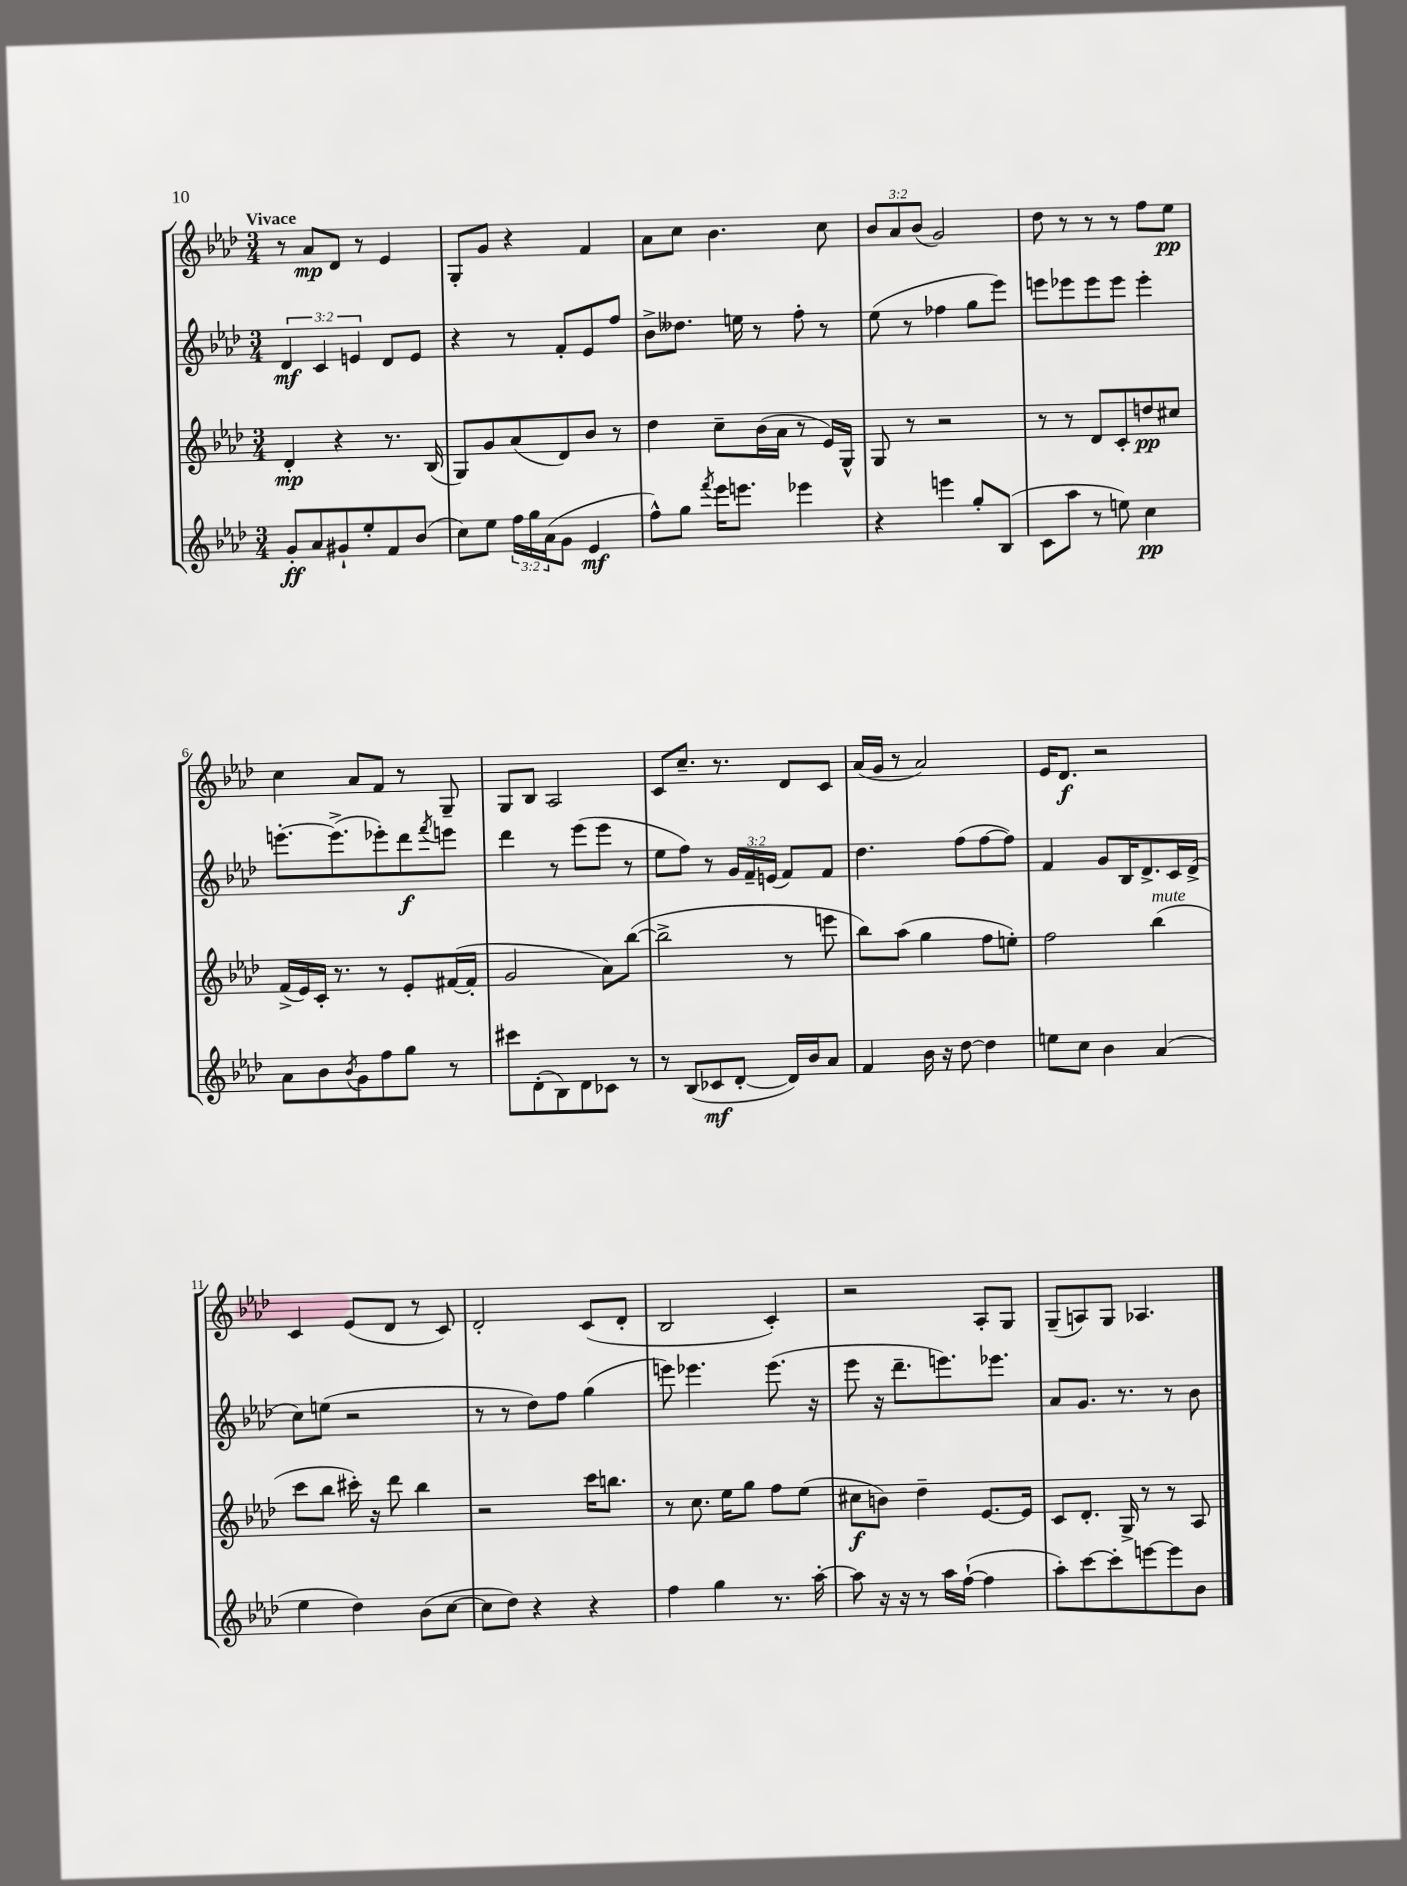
<<
\new StaffGroup <<
\new Staff = "s0" {
    \clef treble \key aes \major \numericTimeSignature \time 3/4 \override Staff.TupletNumber.text = #tuplet-number::calc-fraction-text \tempo "Vivace"
    r8 aes'8\mp des'8 r8 ees'4 |
    g8-. g'8 r4 f'4 |
    aes'8 c''8 bes'4. c''8 |
    \tuplet 3/2 { bes'8 aes'8 bes'8( } g'2) |
    des''8 r8 r8 r8 f''8 ees''8\pp |
    c''4 aes'8 f'8 r8 g8-- |
    g8 bes8 aes2 |
    c'8 c''8.-- r8. des'8 c'8 |
    aes'16( g'16 r8 aes'2) |
    ees'16 des'8.\f r2 |
    c'4 ees'8( des'8 r8 c'8) |
    des'2-. c'8( des'8-. |
    bes2 c'4-.) |
    r2 aes8-. g8 |
    g8--( a8) g8 aes4. \bar "|." |
}
\new Staff = "s1" {
    \clef treble \key aes \major \numericTimeSignature \time 3/4 \override Staff.TupletNumber.text = #tuplet-number::calc-fraction-text
    \tuplet 3/2 { des'4\mf c'4 e'4 } des'8 e'8 |
    r4 r8 f'8-. ees'8 f''8 |
    bes'8-> deses''8. e''16 r8 f''8-. r8 |
    ees''8( r8 fes''4 g''8 ees'''8) |
    e'''8 ees'''8 ees'''8 ees'''8 ees'''4-. |
    e'''8.~-. e'''8.->( ees'''8-.) des'''8\f \acciaccatura { f'''8 } e'''8 |
    des'''4 r8 ees'''8( ees'''8 r8 |
    ees''8 f''8) r8 \tuplet 3/2 { g'16 f'16-- e'16( } f'8) f'8 |
    des''4. f''8( f''8~ f''8) |
    f'4 g'8 bes16 des'8.-> c'16 des'16->( |
    c''8) e''8( r2 |
    r8 r8 des''8) f''8 g''4( |
    e'''8) ees'''4. ees'''8.( r16 |
    ees'''8 r16 des'''8.-- e'''8.) ees'''8. |
    aes'8 g'8. r8. r8 bes'8 \bar "|." |
}
\new Staff = "s2" {
    \clef treble \key aes \major \numericTimeSignature \time 3/4
    des'4-.\mp r4 r8. bes16( |
    g8) g'8 aes'8( des'8) bes'8 r8 |
    des''4 c''8-- bes'16( aes'16 r8 ees'16) g16-^ |
    g8 r8 r2 |
    r8 r8 des'8 c'8-. d''8\pp cis''8 |
    f'16->( ees'16) c'16-. r8. r8 ees'8-. fis'16~( fis'16-. |
    g'2 aes'8) bes''8~( |
    bes''2-> r8 e'''8 |
    bes''8) aes''8( g''4 f''8 e''8-.) |
    f''2 bes''4^\markup { \italic "mute" }( |
    c'''8 bes''8 cis'''16-.) r16 des'''8 bes''4 |
    r2 c'''16 b''8. |
    r8 c''8. ees''16 g''8 f''8 ees''8( |
    cis''8\f b'8) des''4-- ees'8.~ ees'16 |
    c'8 des'8.-. g16-> r8 r8 aes8 \bar "|." |
}
\new Staff = "s3" {
    \clef treble \key aes \major \numericTimeSignature \time 3/4 \override Staff.TupletNumber.text = #tuplet-number::calc-fraction-text
    g'8-.\ff aes'8 gis'8-! ees''8-. f'8 bes'8( |
    c''8) ees''8 \tuplet 3/2 { f''16 g''16 aes'16( } g'8 ees'4\mf |
    f''8-^) g''8 \acciaccatura { f'''8 } ees'''16 e'''8. ees'''4 |
    r4 e'''4 g''8-. bes8( |
    c'8 aes''8 r8 e''8) c''4\pp |
    aes'8 bes'8 \acciaccatura { bes'8 } g'8 f''8 g''8 r8 |
    cis'''8 des'8-.( bes8) des'8 ces'8 r8 |
    r8 bes8( ces'8\mf des'8~-. des'16) bes'16 aes'8 |
    f'4 bes'16 r16 des''8~ des''4 |
    e''8 c''8 bes'4 aes'4( |
    ees''4 des''4) bes'8( c''8~ |
    c''8 des''8) r4 r4 |
    f''4 g''4 r8. aes''16~-. |
    aes''8 r16 r16 r8 aes''16 f''16~-!( f''4 |
    aes''8-.) c'''8~ c'''8-. e'''8~ e'''8 bes'8 \bar "|." |
}
>>
>>
